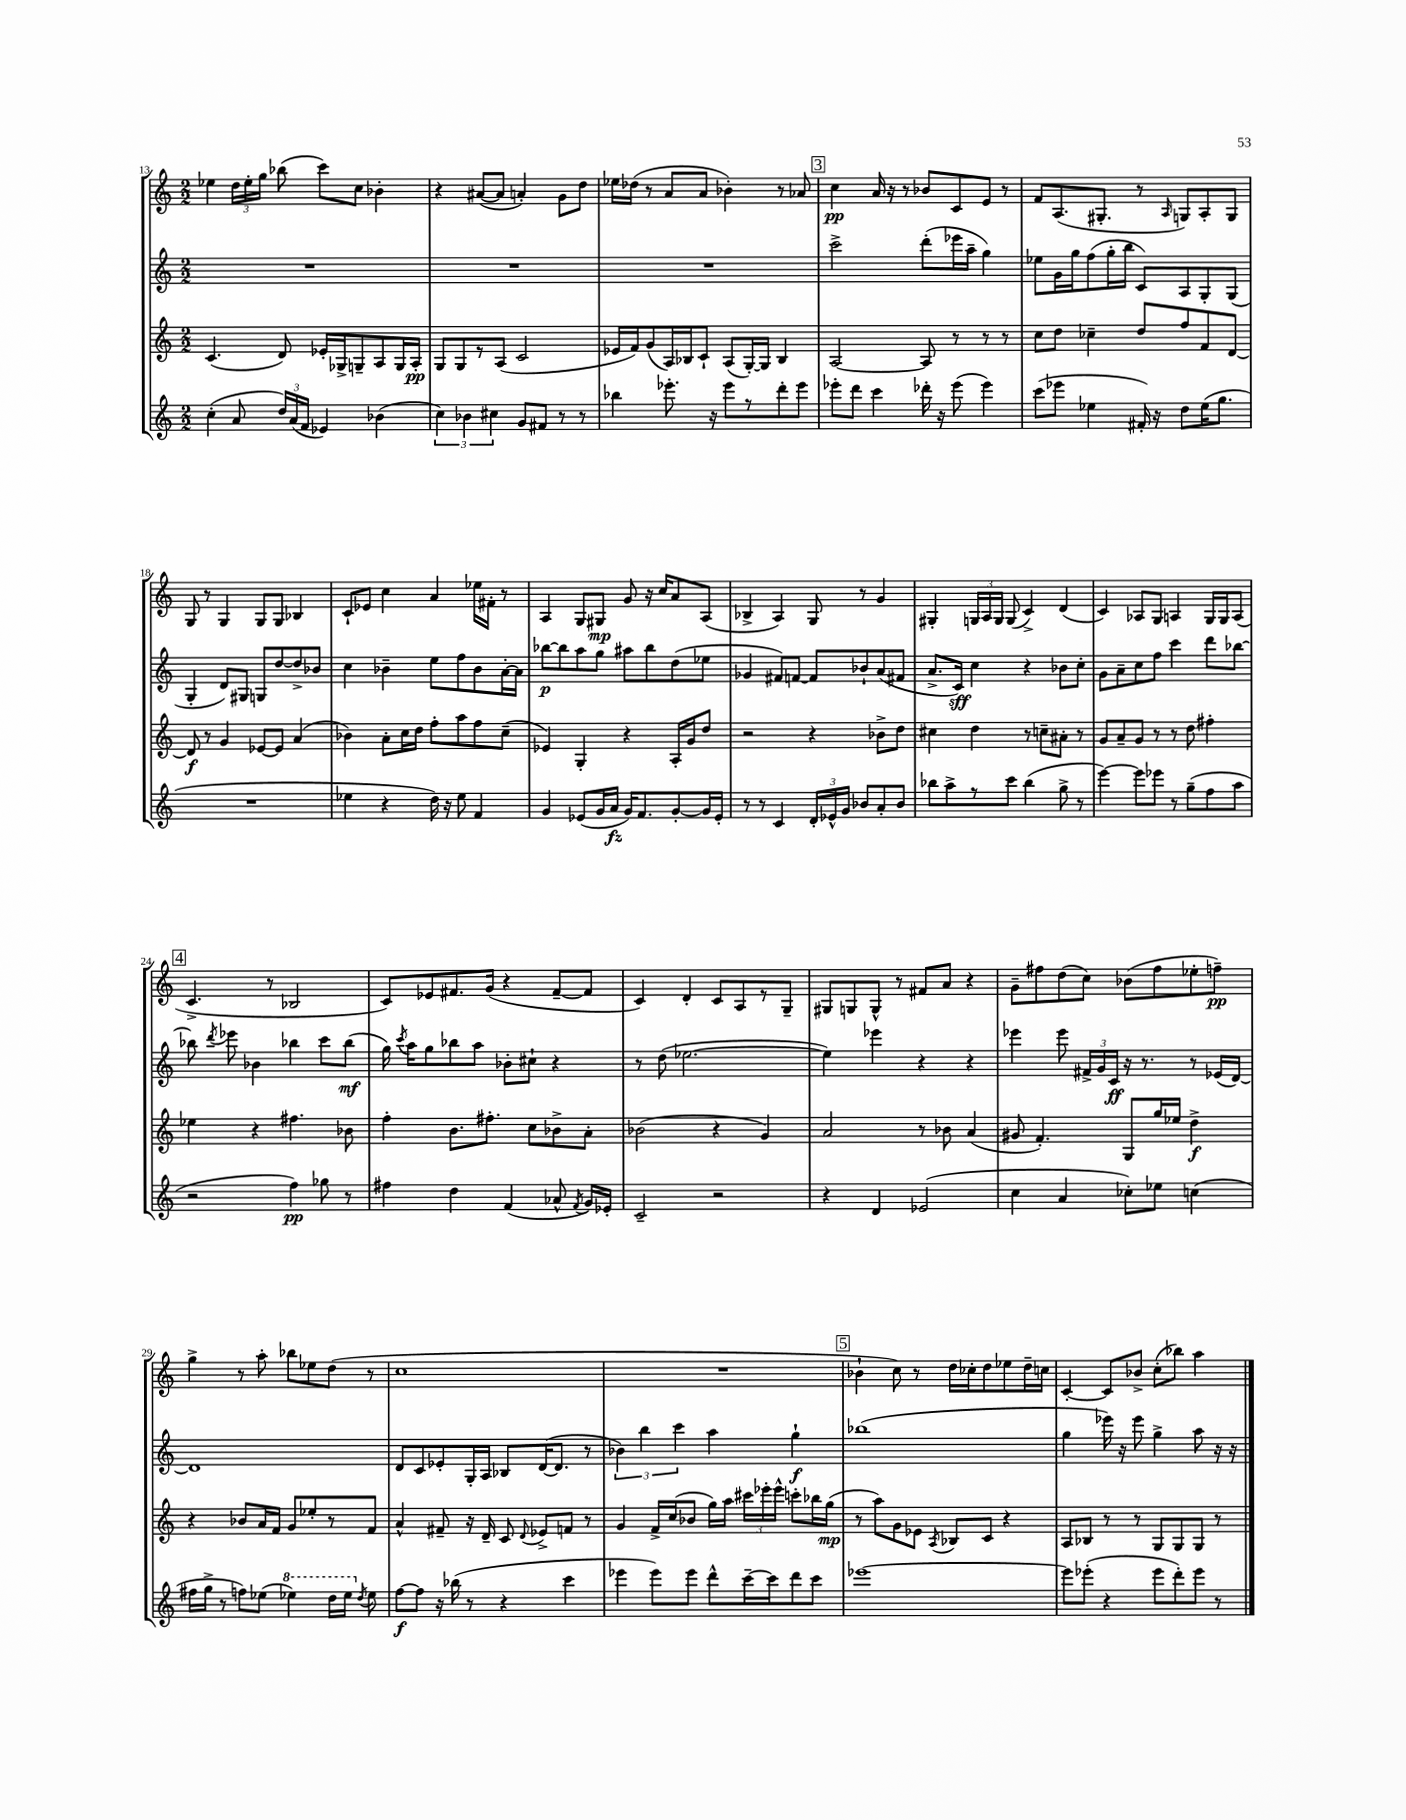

**kern	**kern	**kern	**kern
*staff4	*staff3	*staff2	*staff1
*clefG2	*clefG2	*clefG2	*clefG2
*k[]	*k[]	*k[]	*k[]
*M2/2	*M2/2	*M2/2	*M2/2
(4cc'	(4.c	1r	4ee-
8a	.	.	24dd
.	.	.	24ee-'
.	.	.	24gg
24dd)	8d)	.	(8bb-
(24a	.	.	.
24f	.	.	.
4e-)	16e-'	.	8ccc)
.	16G-^	.	.
.	8G~	.	8cc
(4b-	8A	.	4b-'
.	16G	.	.
.	16A'	.	.
=	=	=	=
6cc)	8G	1r	4r
.	8G	.	.
6b-	.	.	.
.	8r	.	([8a#
6cc#	.	.	.
.	(8A	.	8a#]
8g	2c	.	4a')
8f#	.	.	.
8r	.	.	8g
8r	.	.	8dd
=	=	=	=
4bb-	16e-	1r	16ee-
.	16f)	.	(16dd-
.	(8g	.	8r
8.eee-'	16A)	.	8a
.	16B-	.	.
.	8c`	.	8a
16r	.	.	.
8eee-	(8A	.	4b-')
8r	[16G')	.	.
.	16G]	.	.
8ddd'	4B-	.	8r
8eee-	.	.	8a-
=	=	=	=
8eee-'	[2A	2ccc^	4cc
8ddd	.	.	.
4ccc	.	.	16a
.	.	.	16r
.	.	.	8r
16ddd-'	8A]	(8ddd'	8b-
16r	.	.	.
(8eee-	8r	16eee-	8c
.	.	16aa~	.
4eee-)	8r	4gg)	8e
.	8r	.	8r
=	=	=	=
(8ccc	8cc	8ee-	8f
8eee-	8dd	16g	(8.A
.	.	16gg	.
4ee-	4cc-~	(8ff	.
.	.	.	8.G#'
.	.	16gg'	.
.	.	16bb	.
16f#')	8dd	8c)	8r
16r	.	.	.
.	.	.	16qqA
8dd	8ff	8A	8G)
(16ee-	8f	8G'	8A'
8.gg	.	.	.
.	[8d	(8G	8G
=	=	=	=
1r	8d]	4G'	8G
.	8r	.	8r
.	4g	8d)	4G
.	.	8G#	.
.	[8e-	8G	8G
.	8e-]	[8dd	8G
.	(4a	8dd^]	4B-
.	.	8b-	.
=	=	=	=
4ee-	4b-)	4cc	8c`
.	.	.	8e-
4r	8a'	4b-~	4cc
.	16cc	.	.
.	16dd	.	.
16dd)	8ff'	8ee	4a
16r	.	.	.
8ee-	8aa	8ff	.
4f	8ff	8b-	16ee-
.	.	.	16f#'
.	(8cc~	[16a'	8r
.	.	16a]	.
=	=	=	=
4g	4e-)	[8bb-	4A
.	.	8bb-]	.
(8e-	4G'	8aa	8G
16g	.	8gg	8G#
16a	.	.	.
16g)	4r	8aa#	8g
8.f	.	.	.
.	.	8bb-	16r
.	.	.	16cc
[8g'	16A'	(8dd	8a
.	16g	.	.
16g]	8dd	8ee-	(8A
16e-'	.	.	.
=	=	=	=
8r	2r	4g-	4B-^
8r	.	.	.
4c	.	8f#)	4A)
.	.	[8f	.
24d'	4r	8f]	8G
24e-^^	.	.	.
24g	.	.	.
8b-	.	8b-`	8r
8a'	8b-^	(8a	4g
8b-	8dd	8f#	.
=	=	=	=
8bb-	4cc#	8.a^	4G#'
8aa^	.	.	.
.	.	16c)	.
8r	4dd	4cc	24G
.	.	.	24A
.	.	.	24G
8ccc	.	.	(8G
(4bb-	8r	4r	4c^)
.	8cc~	.	.
8gg^	8a#'	8b-	(4d
8r	8r	8cc'	.
=	=	=	=
[4eee)	8g	8g	4c)
.	8a~	8a~	.
8eee]	8g	8cc	8A-
8eee-	8r	8ff	8G
8r	8r	4ccc	4A
(8gg~	8dd	.	.
8ff	4ff#'	8ddd	16G
.	.	.	16G
8aa	.	[8bb-	(8A
=	=	=	=
2r	4ee-	8bb-]	4.c^
.	.	8qddd	.
.	.	8eee-	.
.	4r	4b-	.
.	.	.	8r
4ff)	4.ff#	4bb-	2B-
8gg-	.	8ccc	.
8r	8b-	(8bb-	.
=	=	=	=
4ff#	4ff'	16gg)	8c)
.	.	8qccc	.
.	.	16aa	.
.	.	8gg	8e-
4dd	8.b	8bb-	8.f#
.	.	8aa	.
.	8.ff#'	.	(16g
(4f	.	8b-'	4r
.	8cc	8cc#`	.
8a-^^	8b-^	4r	[8f#~
8qf	.	.	.
16g)	8a'	.	8f#]
16e-'	.	.	.
=	=	=	=
2c~	(2b-	8r	4c)
.	.	(8dd	.
.	.	[2.ee-	4d'
2r	4r	.	8c
.	.	.	8A
.	4g)	.	8r
.	.	.	8G~
=	=	=	=
4r	2a	4ee-])	8G#
.	.	.	8G
4d	.	4eee-	8G^^
.	.	.	8r
(2e-	8r	4r	8f#
.	8b-	.	8a
.	(4a	4r	4r
=	=	=	=
4cc	8g#	4eee-	8g~
.	4.f')	.	8ff#
4a	.	8eee-	(8dd
.	.	24f#^	8cc)
.	.	24g	.
.	.	24c	.
8cc-')	8G	16r	(8b-
.	.	8.r	.
8ee-	16gg	.	8ff#
.	16ee-	.	.
(4cc	4dd^	8r	8ee-'
.	.	(16e-	8ff~)
.	.	[16d)	.
=	=	=	=
16ff#	4r	1d]	4gg^
16gg^	.	.	.
8r	.	.	.
8ff)	8b-	.	8r
(8ee-	16a	.	8aa'
.	16f	.	.
4eee-)	8g	.	8bb-
.	8ee-'	.	8ee-
16ddd	8r	.	(8dd
16eee-	.	.	.
8qdd	.	.	.
8ee-	8f	.	8r
=	=	=	=
[8ff	4a^^	8d	1cc
8ff]	.	8c	.
16r	8f#~	8e-'	.
(16bb-	.	.	.
8r	16r	16G'	.
.	16d~	16A	.
4r	8c	8B-	.
.	8qqd	.	.
.	8e-^	([16d	.
.	.	8.d]	.
4ccc	8f	.	.
.	8r	8r	.
=	=	=	=
4eee-	4g	6b-)	1r
.	.	6bb	.
8eee-)	16f^	.	.
.	(16cc	.	.
.	.	6ccc	.
8eee-	8b-	.	.
8ddd^^	16gg)	4aa	.
.	16aa	.	.
[16ccc~	24ccc#	.	.
.	24eee-'	.	.
16ccc]	.	.	.
.	24eee-^^	.	.
8ddd	8ccc'	4gg`	.
8ccc	16bb-	.	.
.	(16gg	.	.
=	=	=	=
[1eee-	8r	(1bb-	4b-`
.	8aa)	.	.
.	8g	.	8cc)
.	8e-	.	8r
.	8qA	.	.
.	8B-	.	16dd
.	.	.	16cc-'
.	8c	.	8dd
.	4r	.	8ee-
.	.	.	16dd~
.	.	.	16cc
=	=	=	=
8eee-]	8A	4gg	[4c'
(8eee-'	8B-	.	.
4r	8r	16eee-)	8c]
.	.	16r	.
.	8r	8eee-	8b-^
8eee-	8G	4gg^	(8cc'
8ddd')	8G	.	8bb-)
8eee-	8G	8aa	4aa
8r	8r	16r	.
.	.	16r	.
==	==	==	==
*-	*-	*-	*-
